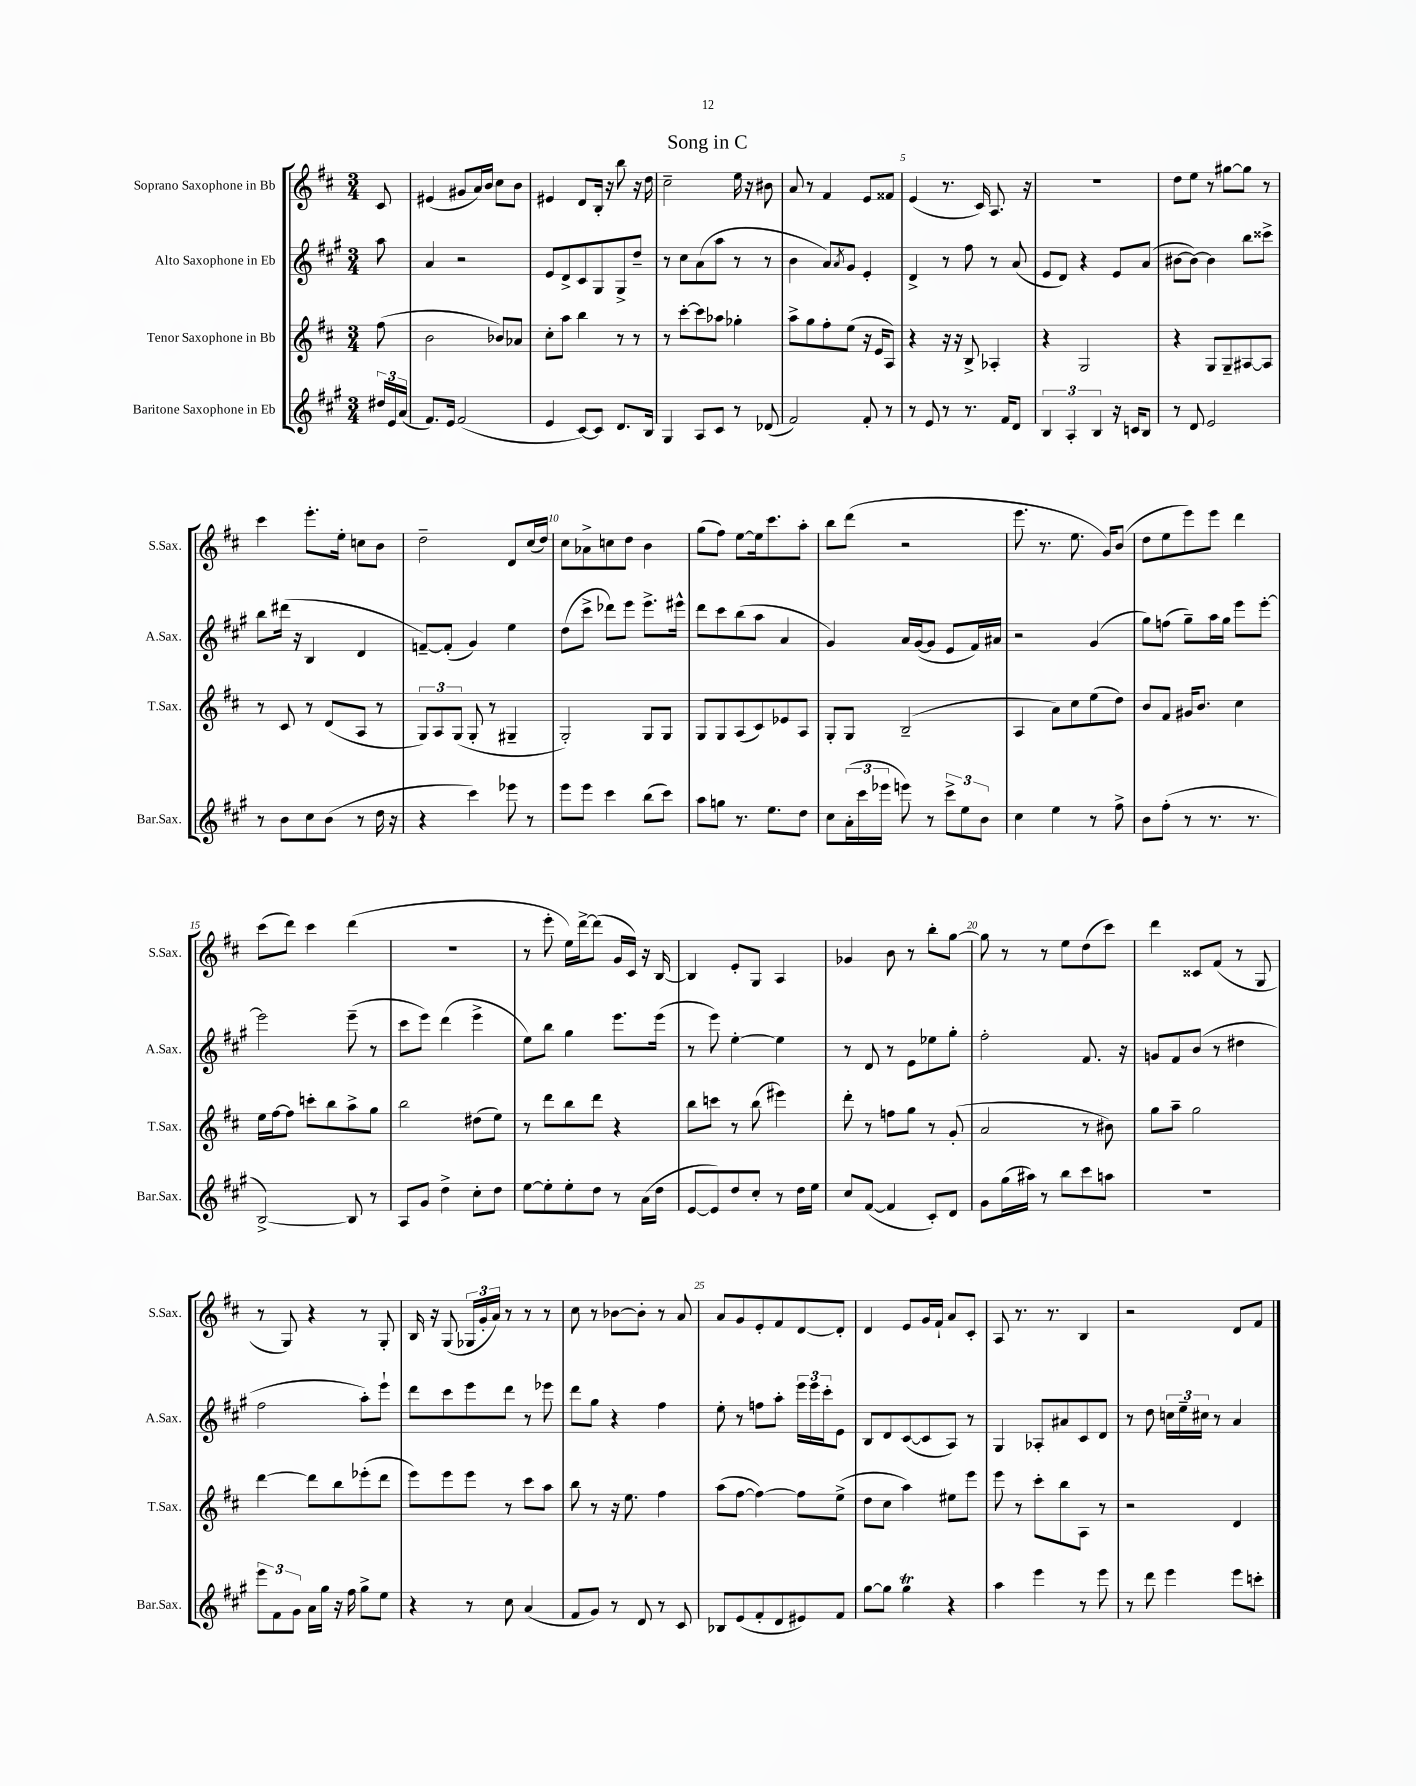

**kern	**kern	**kern	**kern
*part4	*part3	*part2	*part1
*staff4	*staff3	*staff2	*staff1
*I"Baritone Saxophone in Eb	*I"Tenor Saxophone in Bb	*I"Alto Saxophone in Eb	*I"Soprano Saxophone in Bb
*I'Bar.Sax.	*I'T.Sax.	*I'A.Sax.	*I'S.Sax.
*clefG2	*clefG2	*clefG2	*clefG2
*k[f#c#g#]	*k[f#c#]	*k[f#c#g#]	*k[f#c#]
*M3/4	*M3/4	*M3/4	*M3/4
=	=	=	=
24dd#X/LL	(8ff#\	8aa\	8c#/
24e/	.	.	.
(24a/JJ	.	.	.
=1	=1	=1	=1
8.f#/L)	2b\	4a/	(4e#X/
16e/Jk	.	.	.
(2f#/	.	2r	8g#X/L
.	.	.	16a/L)
.	.	.	16b/JJ
.	8b-X/L)	.	8cc#\L
.	8a-X/J	.	8b\J
=2	=2	=2	=2
4e/	8cc#'\L	8e/L	4e#X/
.	8aa\J	8d^/	.
[8c#/L)	4bb\	8c#/	8d/L
8c#/J]	.	8G#/	16B'/Jk
.	.	.	16r
8.d/L	8r	8G#^/	8bb\
.	8r	8dd~/J	16r
16B/Jk	.	.	16dd\
=3	=3	=3	=3
4G#/	8r	8r	2cc#~\
.	[8ccc#'\L	8cc#\L	.
8A/L	8ccc#\]	(8a\	.
8c#/J	8aa-X\J	8aa\J	.
8r	4gg-X'\	8r	16ee\
.	.	.	16r
(8d-X/	.	8r	8b#X\
=4	=4	=4	=4
2f#/)	8aa^\L	4b\	8a/
.	8gg\	.	8r
.	8ff#'\	8a/L)	4f#/
.	.	8qa/	.
.	(8ee\J	8g#/J	.
8f#'/	16r	4e'/	8e/L
.	16e/KL	.	.
8r	8A/J)	.	8f##X/J
=5	=5	=5	=5
8r	4r	4d^/	(4e/
8e/	.	.	.
8r	16r	8r	8.r
.	16r	.	.
8.r	8B^/	8ff#\	.
.	.	.	16c#/)
.	4A-X'/	8r	8.A/
16f#/KL	.	.	.
8d/J	.	(8a/	.
.	.	.	16r
=6	=6	=6	=6
6B/	4r	8e/L	2.r
.	.	8d/J)	.
6A'/	.	.	.
.	2G/	4r	.
6B/	.	.	.
16r	.	8e/L	.
16cn/KL	.	.	.
8B/J	.	(8a/J	.
=7	=7	=7	=7
8r	4r	[8b#X\L	8dd\L
8d/	.	8b#\J_)	8ee\J
2e/	8G/L	4b#\]	8r
.	8G~/	.	[8gg#X\L
.	[8A#X/	8bb\L	8gg#\J]
.	8A#/J]	8ccc##X^\J	8r
!!LO:LB:g=z
=8	=8	=8	=8
8r	8r	8bb\L	4ccc#\
8b\L	8c#/	(16ddd#X\Jk	.
.	.	16r	.
8cc#\	8r	4B/	8.eee'\L
(8b\J	(8d/L	.	.
.	.	.	16ee'\Jk
8r	8A/J	4d/	8ccn\L
16dd\	8r	.	8b\J
16r	.	.	.
=9	=9	=9	=9
4r	12G/L)	[8fn~/L)	2dd~\
.	12A/	.	.
.	.	(8f'/J]	.
.	(12G/J	.	.
4ccc#\)	8G'/	4g#/)	.
.	8r	.	.
8eee-X\	4G#X~/	4ee\	8d/L
8r	.	.	(16cc#/L
.	.	.	16dd/JJ)
=10	=10	=10	=10
8eee\L	2G'/)	(8dd\L	8cc#\L
8eee\J	.	8ccc#^\J	8a-X^\
4ccc#\	.	8ddd-X\L)	8ccn\
.	.	8eee\J	8dd\J
(8bb\L	8G/L	8.eee^\L	4b\
8ccc#\J)	8G/J	.	.
.	.	16eee#X^^\Jk	.
=11	=11	=11	=11
8aa\L	8G/L	8ddd\L	(8gg\L
8ggn\J	8G/	8ccc#\	8ff#\J)
8.r	(8A/	(8bb\	[8ee\L
.	8c#/)	8aa\J	16ee\k]
8.ee\L	.	.	8.ccc#\
.	8e-X/	4a/	.
8dd\J	8A/J	.	8aa'\J
=12	=12	=12	=12
8cc#\L	8G'/L	4g#/)	8bb\L
(24a'\L	8G/J	.	(8ddd\J
24ccc#\	.	.	.
24eee-X\JJ	.	.	.
8eeen\)	(2B~/	16a/LL	2r
.	.	([16g#/J	.
8r	.	8g#/J]	.
12ccc#^\L	.	8e/L	.
12ee\	.	.	.
.	.	16f#/L)	.
12b\J	.	.	.
.	.	16a#X/JJ	.
=13	=13	=13	=13
4cc#\	4A/	2r	8.eee\
.	.	.	8.r
4ee\	8a\L)	.	.
.	8cc#\	.	8.ee\
8r	(8ee\	(4g#/	.
.	.	.	16g/KL)
8ff#^\	8dd\J)	.	(8b/J
=14	=14	=14	=14
8b\L	8b/L	8gg#\L)	8dd\L
(8ff#'\J	8f#/J	(8ffn\J	8ee\
8r	16g#X/KL	8gg#~\L)	8eee\)
.	8.b/J	.	.
8.r	.	16aa\L	8eee\J
.	.	16gg#\JJ	.
.	4cc#\	8eee\L	4ddd\
8.r	.	.	.
.	.	[8eee'\J	.
!!LO:LB:g=z
=15	=15	=15	=15
[2B^/)	16ee\LL	2eee\]	(8ccc#\L
.	[16ff#\J	.	.
.	8ff#\J]	.	8ddd\J)
.	8cccn'\L	.	4ccc#\
.	8bb\	.	.
8B/]	8aa^\	(8eee~\	(4ddd\
8r	8gg\J	8r	.
=16	=16	=16	=16
8A/L	2bb\	8ccc#\L	2.r
8g#/J	.	8eee\J)	.
4dd^\	.	(4ddd\	.
8cc#'\L	(8dd#X\L	4eee^\	.
8dd\J	8ee\J)	.	.
=17	=17	=17	=17
[8ee\L	8r	8ee\L)	8r
8ee'\]	8ddd\L	8bb\J	8eee'\
8ee'\	8bb\	4gg#\	16ee\LL)
.	.	.	[16ddd^\J
8dd\J	8ddd\J	.	(8ddd\J]
8r	4r	8.eee\L	16g/LL
.	.	.	16c#/JJ)
(16a\LL	.	.	16r
16dd\JJ	.	(16eee\Jk	[16B/
=18	=18	=18	=18
[8e/L	8bb\L	8r	4B/]
8e/])	8cccn\J	8eee\)	.
8dd/	8r	[4ee'\	8e'/L
8cc#'/J	(8bb\	.	8G/J
8r	4eee#X\)	4ee\]	4A/
16dd\LL	.	.	.
16ee\JJ	.	.	.
=19	=19	=19	=19
8cc#/L	8ddd'\	8r	4g-X/
([8f#/J	8r	8d/	.
4f#/]	8ffn\L	8r	8b\
.	8gg\J	8e\L	8r
8c#'/L)	8r	8ee-X\	8bb'\L
8d/J	(8g'/	8gg#'\J	[8gg\J
=20	=20	=20	=20
8g#\L	2a/	2ff#'\	8gg\]
(16gg#\L	.	.	8r
16aa#X\JJ)	.	.	.
8r	.	.	8r
8bb\L	.	.	8ee\L
8ccc#\	8r	8.f#/	(8dd\
8aan\J	8b#X\)	.	8ccc#\J)
.	.	16r	.
=21	=21	=21	=21
2.r	8gg\L	8gn/L	4ddd\
.	8aa~\J	8f#/	.
.	2gg\	(8b/J	8c##X/L
.	.	8r	(8f#/J
.	.	4dd#X\	8r
.	.	.	8G/
!!LO:LB:g=z
=22	=22	=22	=22
12eee\L	[4ddd\	2ff#\	8r
12f#\	.	.	.
.	.	.	8G/)
12g#\J	.	.	.
16a\LL	8ddd\L]	.	4r
16gg#\JJ	.	.	.
16r	8bb\	.	.
16ff#\	.	.	.
8gg#^\L	(8eee-X'\	8aa'\L)	8r
8ee\J	8ddd\J	8eee`\J	8G'/
=23	=23	=23	=23
4r	8eee\L)	8ddd\L	16B/
.	.	.	16r
.	8eee\	8ccc#\	(8G/
8r	8eee\J	8eee\	24G-X/LL
.	.	.	24g'/
.	.	.	24a/JJ)
8cc#\	8r	8ddd\J	8r
(4a/	8ccc#\L	8r	8r
.	8aa\J	8eee-X\	8r
=24	=24	=24	=24
8f#/L	8bb\	8ddd\L	8cc#\
8g#/J)	8r	8gg#\J	8r
8r	16r	4r	[8b-X\L
.	8.ee\	.	.
8d/	.	.	8b-'\J]
8r	4ff#\	4ff#\	8r
8c#/	.	.	8a/
=25	=25	=25	=25
8B-X/L	(8aa\L	8ee'\	8a/L
(8e/	[8ff#\J	8r	8g/
8f#'/	4ff#\_)	8ffn\L	8e'/
8d/	.	8aa'\J	8f#/
8e#X/)	8ff#\L]	24eee\LL	[8d/
.	.	24eee\	.
.	.	24ccc#'\J	.
8f#/J	(8ee^\J	8e\J	8d'/J]
=26	=26	=26	=26
[8gg#\L	8dd\L	8B/L	4d/
8gg#\J]	8cc#\J	8d/	.
4gg#t\	4aa\)	([8c#/	8e/L
.	.	8c#/]	16g/L
.	.	.	16f#`/JJ
4r	8ee#X\L	8A/J)	8a/L
.	8eee\J	8r	8c#'/J
=27	=27	=27	=27
4aa\	8eee\	4G#/	8A/
.	8r	.	8.r
4eee\	8ccc#'\L	8A-X'/L	.
.	.	.	8.r
.	8bb\	8a#X/	.
8r	8A\J	8c#/	4B/
8eee\	8r	8d/J	.
=28	=28	=28	=28
8r	2r	8r	2r
8ddd\	.	8dd\	.
4eee\	.	24ccn\LL	.
.	.	24ee~\	.
.	.	24cc#X\JJ	.
.	.	8r	.
8eee\L	4d/	4a/	8d/L
8cccn'\J	.	.	8f#/J
==	==	==	==
*-	*-	*-	*-
